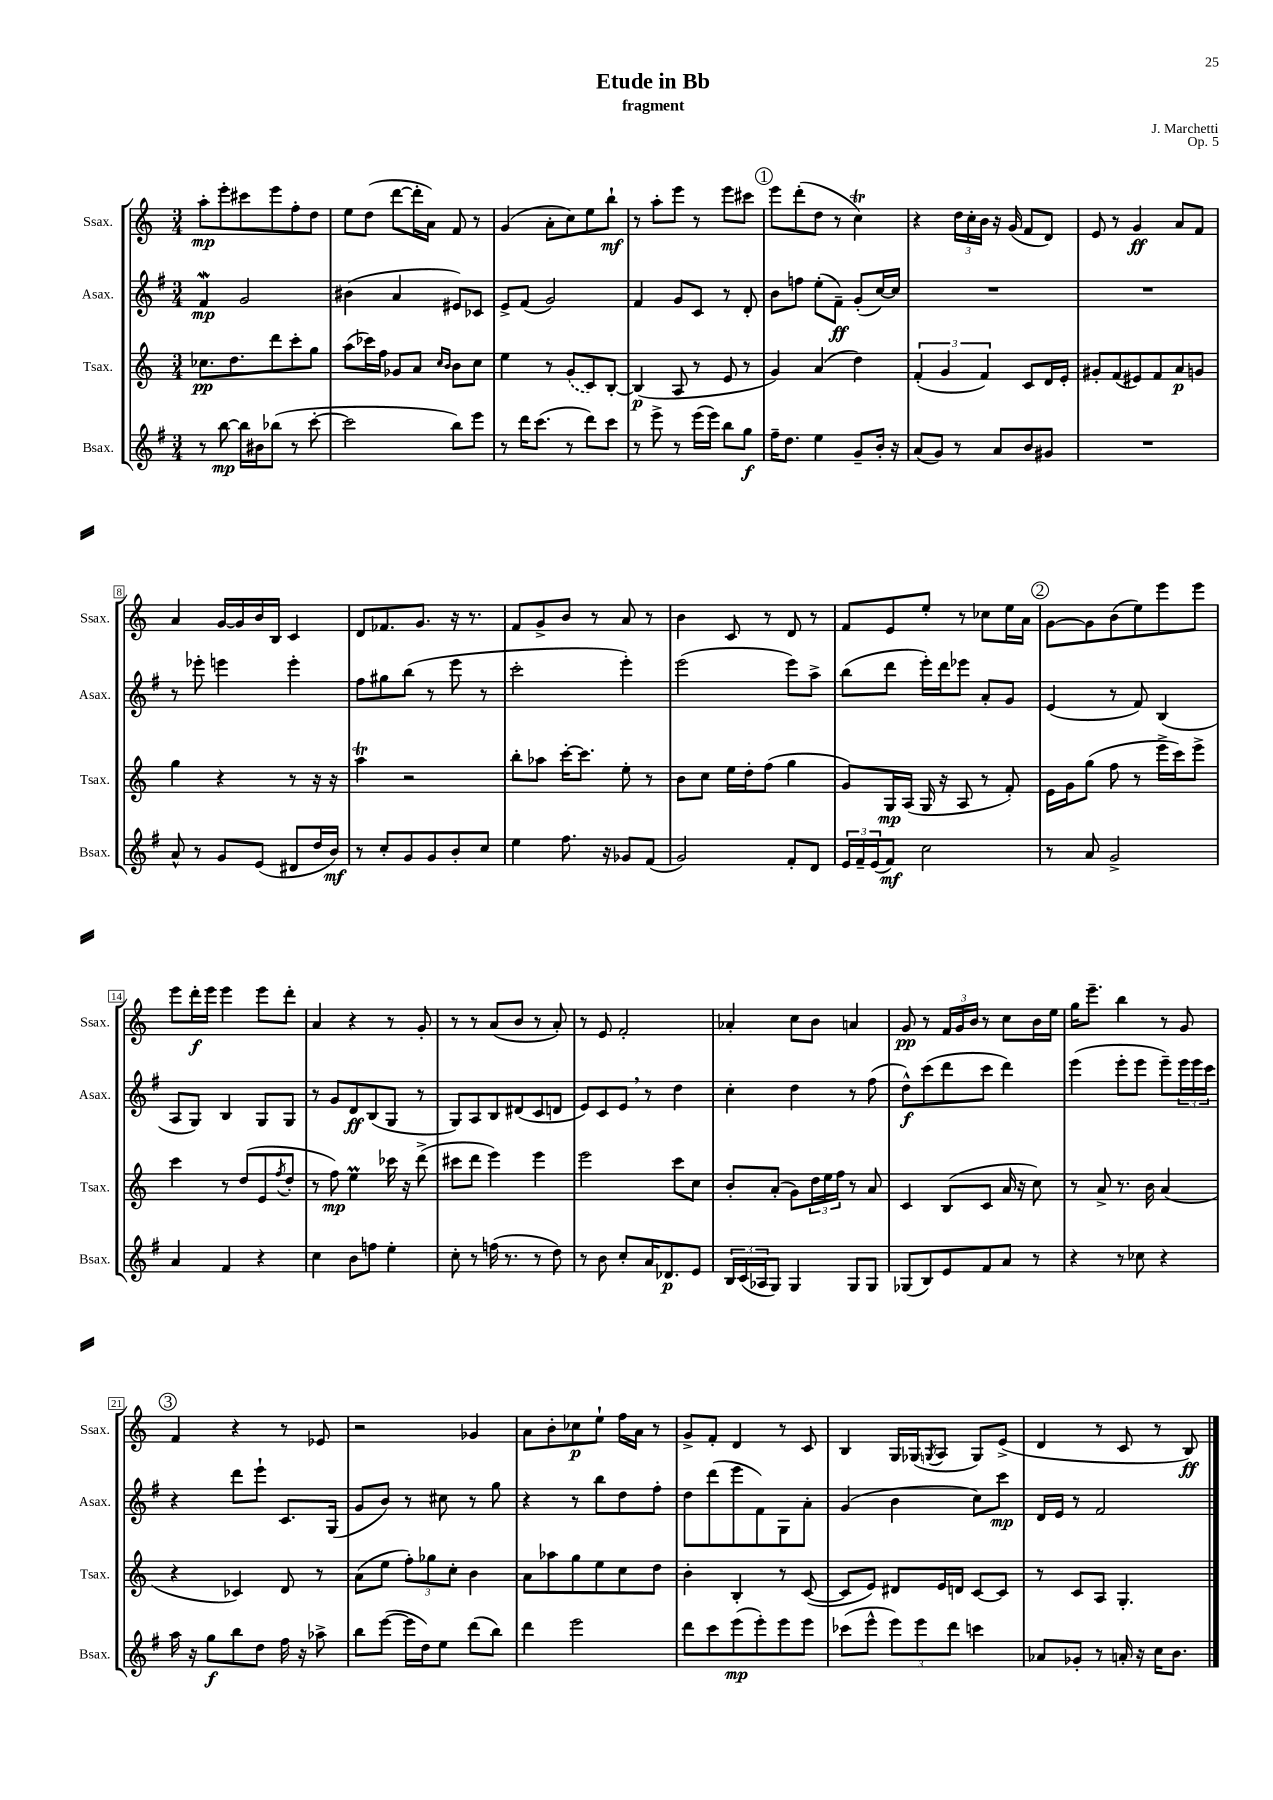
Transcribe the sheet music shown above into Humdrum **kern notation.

**kern	**kern	**kern	**kern
*staff4	*staff3	*staff2	*staff1
*clefG2	*clefG2	*clefG2	*clefG2
*k[f#]	*k[]	*k[f#]	*k[]
*M3/4	*M3/4	*M3/4	*M3/4
8r	8.cc-	4f#	8aa'
[8bb	.	.	8eee'
.	8.dd	.	.
16bb]	.	2g	8ccc#
16b#	.	.	.
(8bb-	8ddd	.	8eee
8r	8ccc'	.	8ff'
[8ccc'	8gg	.	8dd
=	=	=	=
2ccc]	(8aa	(4b#	8ee
.	16ccc-)	.	(8dd
.	16ff	.	.
.	8g-	4a	[8ddd
.	8a	.	16ddd']
.	.	.	16a)
.	16qqcc	.	.
.	16qqb	.	.
8bb)	8b	8e#)	8f
8eee	8cc	8c-	8r
=	=	=	=
8r	4ee	8e^	(4g
16ddd	.	(8f#	.
(8.ccc	.	.	.
.	8r	2g)	8a'
8r	(8g	.	8cc)
8ddd)	8c)	.	8ee
8ccc	[8B'	.	8bb`
=	=	=	=
8r	(4B]	4f#	8r
8eee^	.	.	8aa'
8r	8A	8g	8eee
(16eee	8r	8c	8r
16eee)	.	.	.
8bb	8e	8r	8eee
8gg	8r	8d'	8ccc#
=	=	=	=
16ff#~	4g)	8b	8eee
8.dd	.	.	.
.	.	8ff	(8ddd'
4ee	(4a	(8ee'	8dd
.	.	8f#~)	8r
8g~	4dd)	(8g'	4cc)
16b'	.	[16cc)	.
16r	.	16cc]	.
=	=	=	=
(8a	(6f'	2.r	4r
8g)	.	.	.
.	6g	.	.
8r	.	.	24dd
.	.	.	24cc'
.	6f)	.	24b
8a	.	.	16r
.	.	.	(16g
8b	8c	.	8f
8g#	16d	.	8d)
.	16e'	.	.
=	=	=	=
2.r	8g#'	2.r	8e
.	(8f	.	8r
.	8e#)	.	4g
.	8f	.	.
.	8a	.	8a
.	8g	.	8f
=	=	=	=
8a^^	4gg	8r	4a
8r	.	8eee-'	.
8g	4r	4eee	[16g
.	.	.	16g]
(8e	.	.	16b
.	.	.	16B
8d#	8r	4eee'	4c
16dd	16r	.	.
16b)	16r	.	.
=	=	=	=
8r	4aa	8ff#	8d
8cc'	.	8gg#	8.f-
8g	2r	(8bb	.
.	.	.	8.g
8g	.	8r	.
8b'	.	8eee	16r
.	.	.	8.r
8cc	.	8r	.
=	=	=	=
4ee	8bb'	2ccc'	8f
.	8aa-	.	8g^
8.ff#	[16ccc'	.	8b
.	8.ccc]	.	.
.	.	.	8r
16r	.	.	.
8g-	8ee'	4eee')	8a
(8f#	8r	.	8r
=	=	=	=
2g)	8b	(2eee	4b
.	8cc	.	.
.	16ee	.	8c
.	16dd'	.	.
.	(8ff	.	8r
8f#'	4gg	8eee)	8d
8d	.	8aa^	8r
=	=	=	=
24e	8g)	(8bb	8f
24f#~	.	.	.
(24e	.	.	.
8f#)	16G	8ddd	8e
.	(16A	.	.
2cc	16G	16eee')	8ee'
.	16r	16ddd	.
.	8A	8eee-	8r
.	8r	8a'	8cc-
.	8f')	8g	16ee
.	.	.	16a
=	=	=	=
8r	16e	(4e	[8g
.	16g	.	.
8a	(8gg	.	8g]
2g^	8ff	8r	(8b
.	8r	8f#)	8ee)
.	16eee^	(4B	8eee
.	16ccc)	.	.
.	8eee^	.	8eee
=	=	=	=
4a	4ccc	8A	8eee
.	.	8G)	16ddd'
.	.	.	16eee
4f#	8r	4B	4eee
.	(8dd	.	.
4r	8e	8G	8eee
.	8qff	.	.
.	8dd'	8G	8ddd'
=	=	=	=
4cc	8r	8r	4a
.	8ff)	8g	.
8b	4ee	8d	4r
8ff	.	(8B	.
4ee'	16ccc-	8G	8r
.	16r	.	.
.	(8ddd^	8r	8g'
=	=	=	=
8cc'	8ccc#	8G)	8r
8r	8ddd	8A	8r
(16ff	4eee)	8B	(8a
8.r	.	.	.
.	.	(8d#	8b
8r	4eee	8c	8r
8dd)	.	8d	8a')
=	=	=	=
8r	2eee	8e)	8r
8b	.	8c	8e
8cc'	.	8e	2f'
16a	.	8r	.
8.d-	.	.	.
.	8ccc	4dd	.
8e	8cc	.	.
=	=	=	=
24B	8b'	4cc'	4a-'
(24c	.	.	.
24A-	.	.	.
8G)	(8a'	.	.
4G	8g)	4dd	8cc
.	24dd	.	8b
.	24ee	.	.
.	24ff	.	.
8G	8r	8r	4a
8G	8a	(8ff#	.
=	=	=	=
(8G-	4c	8dd^^)	8g
8B)	.	(8ccc	8r
8e	(8B	8ddd	24f
.	.	.	24g
.	.	.	24b
8f#	8c	8ccc	8r
8a	16a	4ddd)	8cc
.	16r	.	.
8r	8cc)	.	16b
.	.	.	16ee
=	=	=	=
4r	8r	(4eee	16gg
.	.	.	8.eee~
.	8a^	.	.
8r	8.r	8eee'	4bb
8cc-	.	8eee	.
.	16b	.	.
4r	(4a	8eee~)	8r
.	.	24eee	8g
.	.	24eee	.
.	.	24ccc	.
=	=	=	=
16aa	4r	4r	4f
16r	.	.	.
8gg	.	.	.
8bb	4c-)	8ddd	4r
8dd	.	8eee`	.
16ff#	8d	8.c	8r
16r	.	.	.
8aa-^	8r	.	8e-
.	.	(16G	.
=	=	=	=
8bb	(8a	8g	2r
([8eee	8ee	8b)	.
16eee]	12ff')	8r	.
16dd)	.	.	.
.	12gg-	.	.
8ee	.	8cc#	.
.	12cc'	.	.
(8ddd	4b	8r	4g-
8bb)	.	8gg	.
=	=	=	=
4ddd	8a	4r	8a
.	8aa-	.	8b'
2eee	8gg	8r	8cc-
.	8ee	8bb	8ee`
.	8cc	8dd	16ff
.	.	.	16a
.	8dd	8ff#'	8r
=	=	=	=
8ddd	4b'	8dd	8g^
8ccc	.	(8ddd	8f'
(8eee	4B'	8eee	4d
8eee')	.	8f#)	.
8eee	8r	8G	8r
8eee	([8c	8a'	8c
=	=	=	=
(8ccc-	8c]	(4g	4B
8eee^^	8e)	.	.
12eee)	8d#	4b	16G
.	.	.	(16G-
12eee	.	.	.
.	.	.	8qG
.	16e	.	8A
12ddd	.	.	.
.	16d	.	.
4ccc	[8c	8cc)	8G)
.	8c]	8ccc	(8e^
=	=	=	=
8a-	8r	16d	4d
.	.	16e	.
8g-'	8c	8r	.
8r	8A	2f#	8r
16a'	4.G'	.	8c
16r	.	.	.
16cc	.	.	8r
8.b	.	.	.
.	.	.	8B)
==	==	==	==
*-	*-	*-	*-
